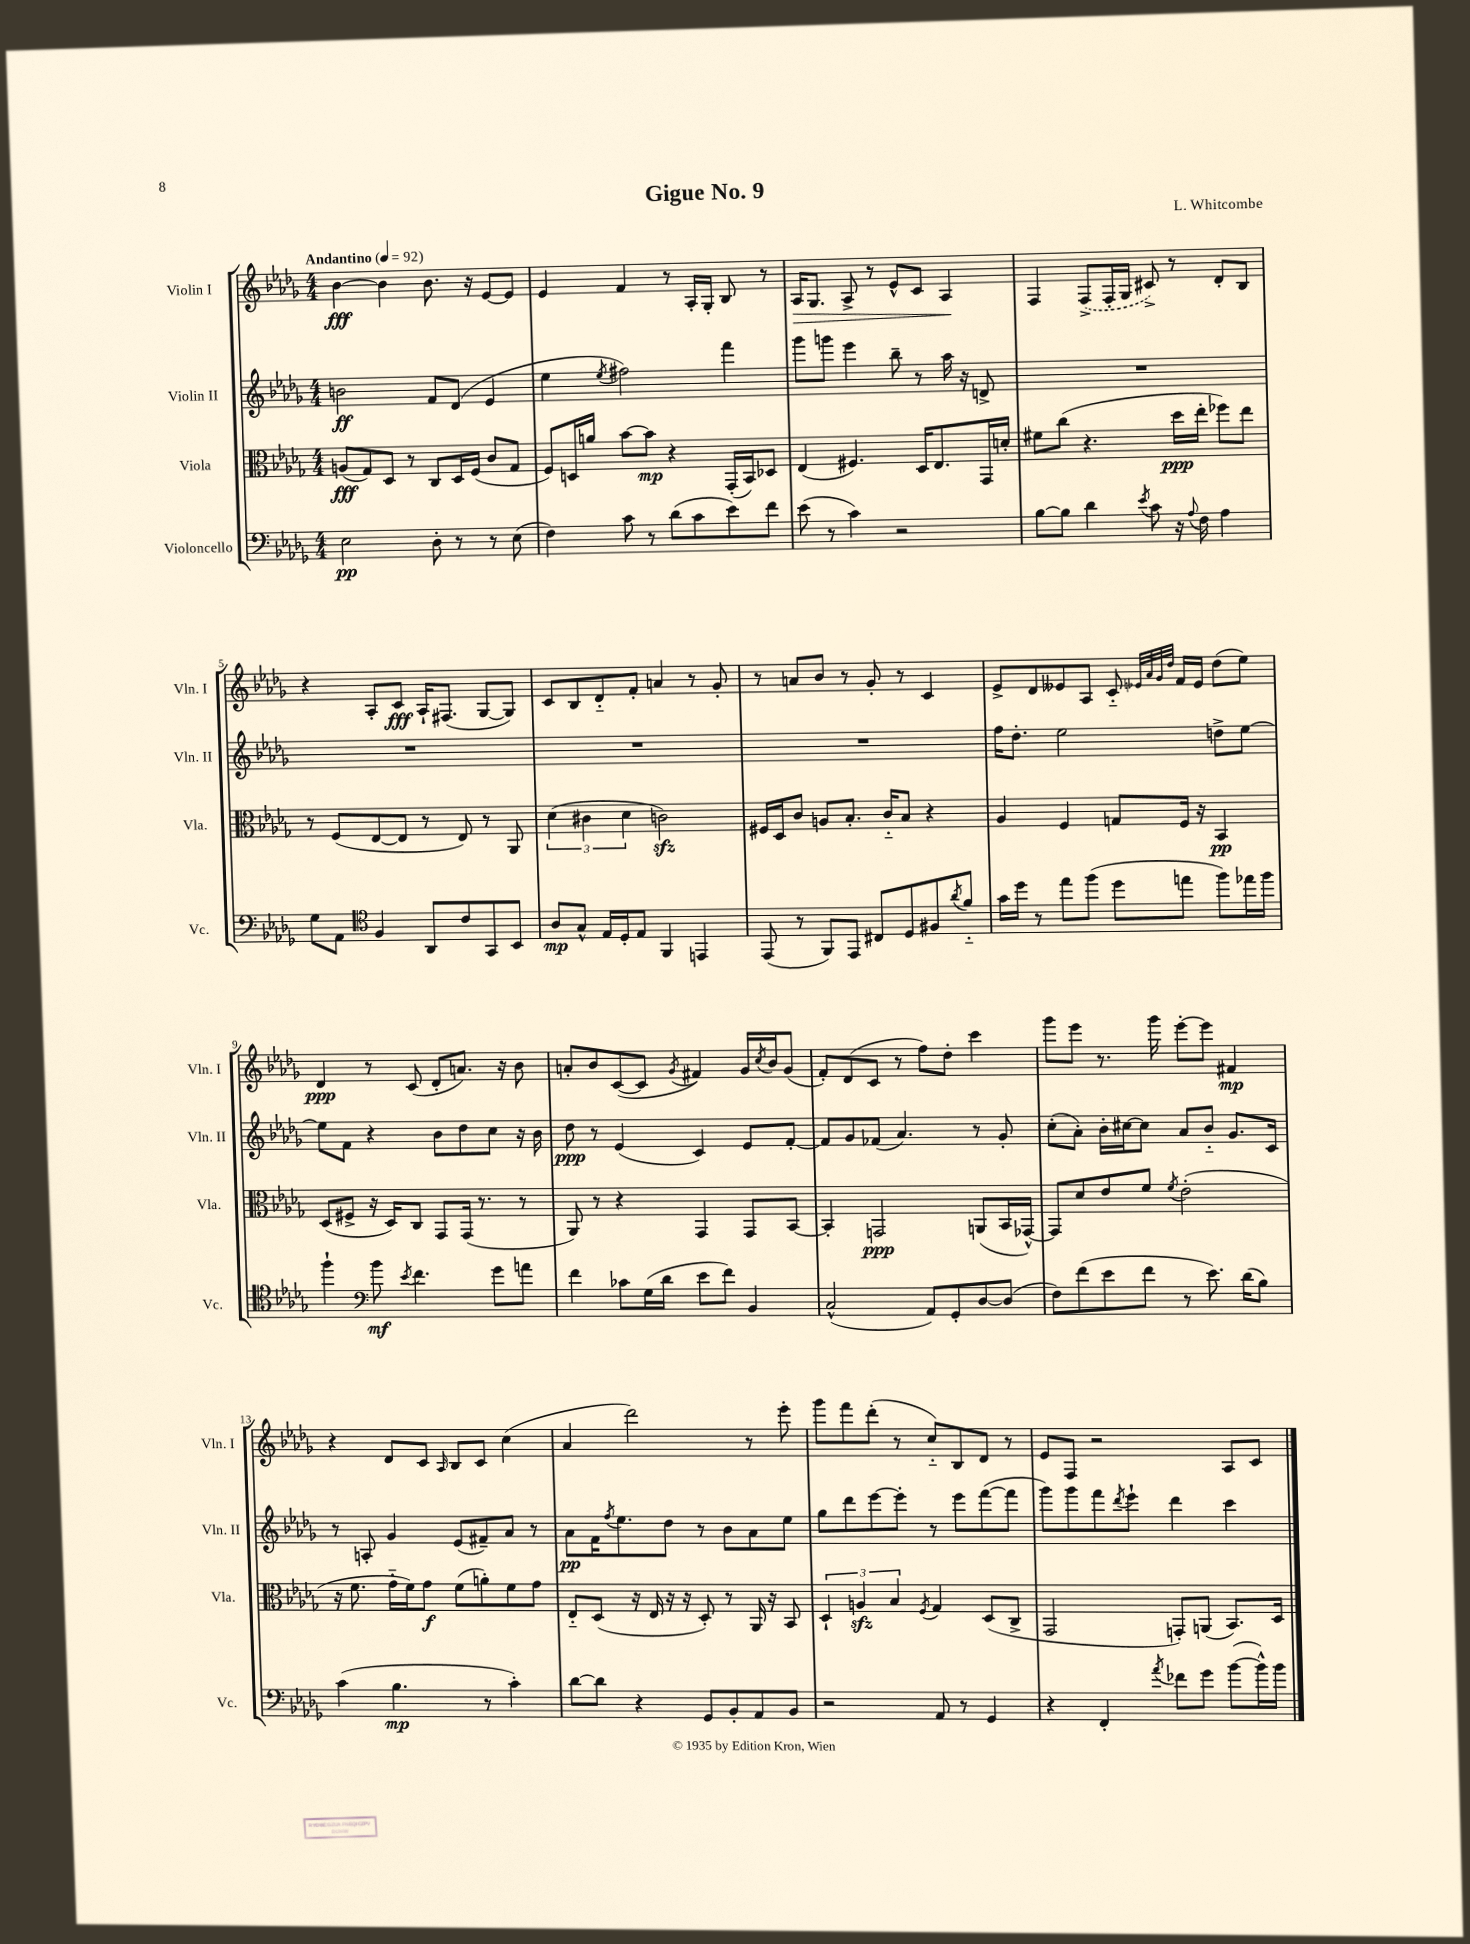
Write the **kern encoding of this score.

**kern	**kern	**kern	**kern
*staff4	*staff3	*staff2	*staff1
*clefF4	*clefC3	*clefG2	*clefG2
*k[b-e-a-d-g-]	*k[b-e-a-d-g-]	*k[b-e-a-d-g-]	*k[b-e-a-d-g-]
*M4/4	*M4/4	*M4/4	*M4/4
*MM92	*MM92	*MM92	*MM92
2E-	(8A	2b	[4b-
.	8G-)	.	.
.	8D-	.	4b-]
.	8r	.	.
8D-'	8C	8f	8.b-
8r	16D-	(8d-	.
.	(16F	.	16r
8r	8c	4e-	[8e-
(8E-	8G-	.	8e-]
=	=	=	=
4F)	8F)	4ee-	4e-
.	16D	.	.
.	16a	.	.
.	.	8qee-	.
8c	[8b-	2ff#)	4f
8r	8b-]	.	.
(8d-	4r	.	8r
8c	.	.	16A-'
.	.	.	16G-'
8e-)	(16GG-'	4fff	8B-
.	16BB-)	.	.
8f	8D-	.	8r
=	=	=	=
(8e-	(4E-	8ggg-	16A-
.	.	.	8.G-
8r	.	8ggg	.
4c)	4.F#)	4eee-	8A-^
.	.	.	8r
2r	.	8bb-~	8e-^^
.	16D-	8r	8c
.	8.E-	.	.
.	.	16aa-	4A-
.	.	16r	.
.	16GG-	8d^	.
.	16d'	.	.
=	=	=	=
[8B-	8f#	1r	4F
8B-]	(8cc	.	.
4d-	4.r	.	(8F^
.	.	.	16F'
.	.	.	16G-
8qe-	.	.	.
8c	.	.	8c#^)
16r	16dd-	.	8r
8qqA-	.	.	.
16F	16ee-'	.	.
4A-	8ff-)	.	8d-'
.	8ee-	.	8B-
=	=	=	=
8G-	8r	1r	4r
8AA-	(8F	.	.
*clefC4	*	*	*
4F	[8E-	.	8A-'
.	8E-]	.	8c
8AA-	8r	.	16A-`
.	.	.	(8.F#
8c	8E-)	.	.
8GG-	8r	.	[8G-
8BB-	8AA-	.	8G-])
=	=	=	=
8A-	(6d-	1r	8c
8G-^^	.	.	8B-
.	6c#	.	.
16E-	.	.	8d-'~
16D-'	.	.	.
.	6d-	.	.
8E-	.	.	8f'
4FF	2c)	.	4a
4EE	.	.	8r
.	.	.	8g-'
=	=	=	=
(8EE-	16F#	1r	8r
.	16D-	.	.
8r	8c	.	8a
8FF)	8A	.	8b-
8EE-	8.B-'	.	8r
8C#	.	.	8g-'
.	16c'~	.	.
8D-	8B-	.	8r
8F#	4r	.	4c
8qa-	.	.	.
8f'~	.	.	.
=	=	=	=
16g-	4A-	16ff	8e-^
16dd-	.	8.dd-'	.
8r	.	.	8d-
8ee-	4F	2ee-	8e--
(8ff	.	.	8A-
8dd-	8G	.	8c'~
.	.	.	32qqe-
.	.	.	32qqa-
.	.	.	32qqg-
.	.	.	32qqdd-
8ee	16F	.	16f
.	16r	.	16e-
8ff)	4BB-	8dd^	(8dd-
16ee-	.	[8ee-	8ee-)
16ff	.	.	.
=	=	=	=
4ff`	(8D-	8ee-]	4d-
.	8F#^	8f	.
*clefF4	*	*	*
8b-	16r	4r	8r
.	16D-)	.	.
8qe-	.	.	.
4.f	8C	.	(8c
.	8GG-	8b-	8d-'
.	(16GG-	8dd-	8.a)
.	8.r	.	.
8g-	.	8cc	.
.	.	.	16r
8a	8r	16r	8b-
.	.	16b-	.
=	=	=	=
4f	8AA-)	8dd-	8a'
.	8r	8r	8b-
8c-	4r	(4e-	([8c
(16G-	.	.	8c]
16d-	.	.	.
.	.	.	8qg-
8e-	4GG-	4c)	4f#)
8f)	.	.	.
4BB-	8GG-	8e-	16g-
.	.	.	8qcc
.	.	.	16b-
.	[8BB-	[8f'	(8g-
=	=	=	=
(2C^^	4BB-']	8f]	8f')
.	.	8g-	(8d-
.	2GG	(8f-	8c
.	.	4.a-)	8r
8AA-)	.	.	8ff)
8GG-'	.	.	8dd-'
[8D-	(8AA	8r	4ccc
(8D-]	16BB-	8g-'	.
.	[16GG-^^)	.	.
=	=	=	=
8F)	8GG-]	(8cc'	8ggg-
(8f	8d-	8a-')	8eee-
8e-	8e-	16b-'	8.r
.	.	[16cc#	.
8f	8f	8cc#]	.
.	.	.	16ggg-
.	8qf	.	.
8r	(2e-'	8a-	[8eee-'
8.e-)	.	8b-'~	8eee-]
.	.	8.g-	4f#
(16d-	.	.	.
8B-)	.	.	.
.	.	16c	.
=	=	=	=
(4c	16r	8r	4r
.	8.f	.	.
.	.	8A'	.
4.B-	16g-'~	4g-	8d-
.	16f)	.	.
.	8g-	.	8c
.	.	.	16qqA-
.	(8f	(8e-	8B-
8r	8a')	8f#~)	8c
4c')	8f	8a-	(4cc
.	8g-	8r	.
=	=	=	=
[8d-	8E-'~	8a-	4a-
8d-]	(8D-	16f	.
.	.	8qff	.
.	.	8.ee-	.
4r	16r	.	2ddd-)
.	16E-	.	.
.	16r	8dd-	.
.	16r	.	.
8GG-	8D-')	8r	.
8BB-'	8r	8b-	.
8AA-	16AA-	8a-	8r
.	16r	.	.
8BB-	8BB-	8ee-	8eee-'
=	=	=	=
2r	6D-`	8gg-	8ggg-
.	.	8ddd-	8fff
.	6A	.	.
.	.	[8eee-	(8ddd-'
.	6B-	.	.
.	.	8eee-']	8r
.	8qF	.	.
8AA-	4G-	8r	8cc'~)
8r	.	8eee-	8B-
4GG-	(8D-	([8fff	8d-
.	8C^	8fff]	8r
=	=	=	=
4r	2GG-	8ggg-)	8e-
.	.	8ggg-	8F
4FF'	.	8fff	2r
.	.	8qddd-	.
.	.	8eee-`	.
8qa-	.	.	.
8f-	8GG')	4ddd-	.
8g-	(8AA	.	.
([8b-	8.BB-)	4ccc	8A-
16b-^^])	.	.	8c
16b-	16D-	.	.
==	==	==	==
*-	*-	*-	*-
